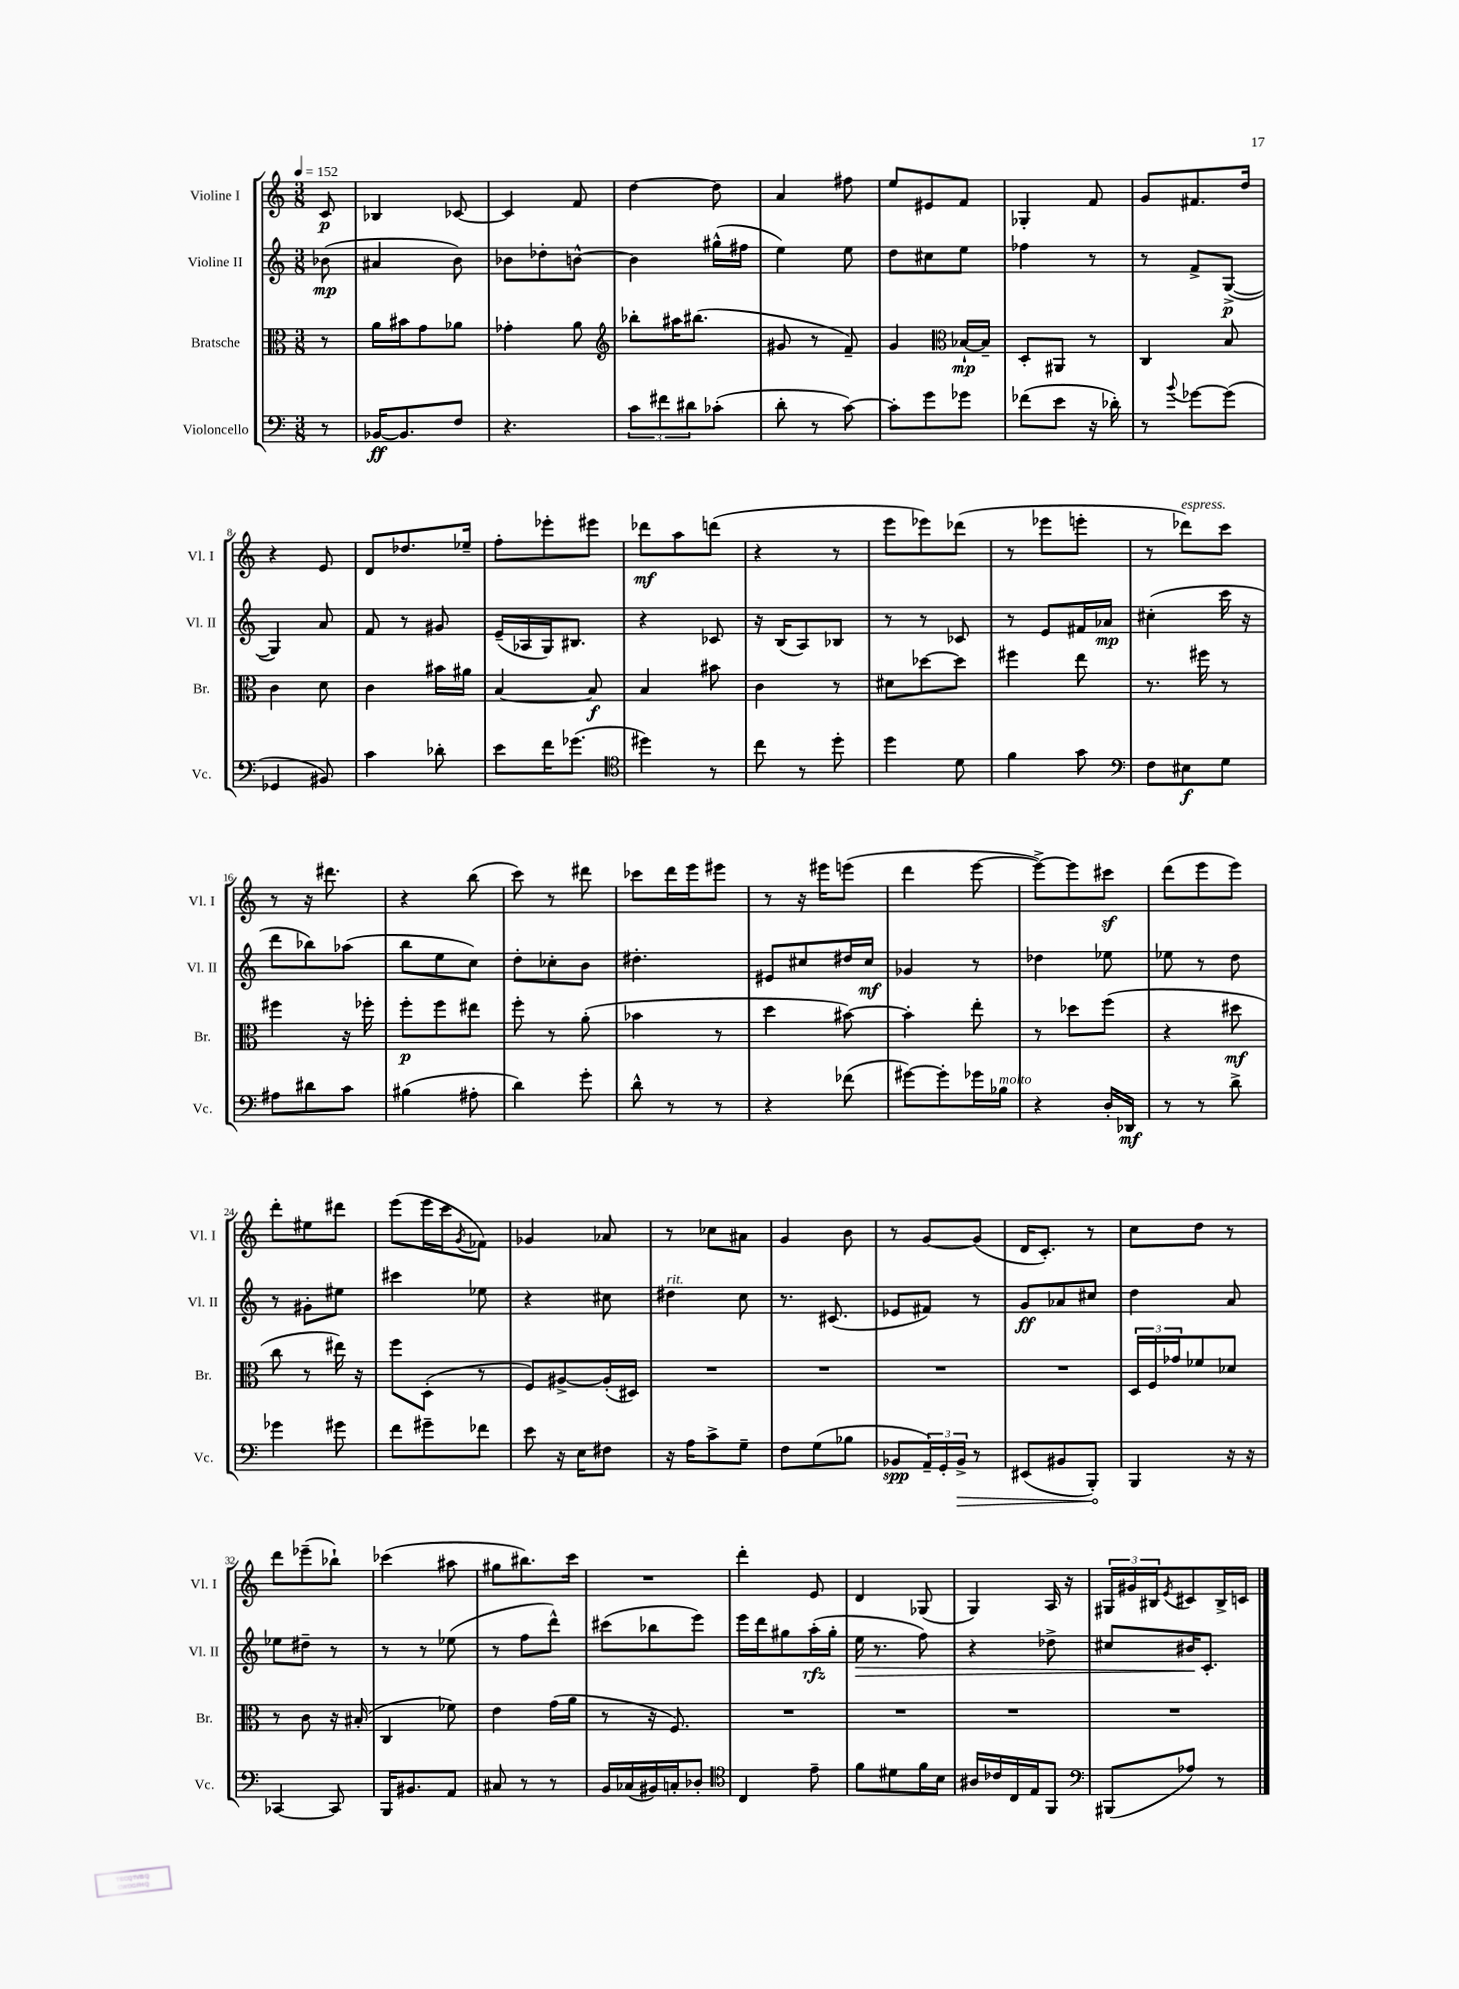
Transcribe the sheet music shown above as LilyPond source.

<<
\new StaffGroup <<
\new Staff = "s0" \with { instrumentName = "Violine I" shortInstrumentName = "Vl. I" } {
    \clef treble \key c \major \numericTimeSignature \time 3/8 \partial 8 \tempo 4 = 152
    c'8\p |
    bes4 ces'8~ |
    ces'4 f'8 |
    d''4~ d''8 |
    a'4 fis''8 |
    e''8 eis'8 f'8 |
    ges4-. f'8 |
    g'8 fis'8. d''16 |
    r4 e'8 |
    d'8 des''8. ees''16-- |
    f''8-. ees'''8-. eis'''8 |
    des'''8\mf a''8 d'''8( |
    r4 r8 |
    e'''8 ees'''8) des'''8( |
    r8 ees'''8 e'''8-. |
    r8 des'''8^\markup { \italic "espress." }) c'''8 |
    r8 r16 dis'''8. |
    r4 b''8( |
    c'''8) r8 dis'''8 |
    ces'''8 d'''16 e'''16 eis'''8 |
    r8 r16 eis'''16 e'''8( |
    d'''4 e'''8~ |
    e'''8~->) e'''8 cis'''8\sf |
    d'''8( e'''8 e'''8) |
    d'''8-. eis''8 dis'''8 |
    e'''8( e'''16 c'''16 \acciaccatura { g'8 } fes'8) |
    ges'4 aes'8 |
    r8 ces''8 ais'8 |
    g'4 b'8 |
    r8 g'8~ g'8( |
    d'16 c'8.-.) r8 |
    c''8 d''8 r8 |
    d'''8 ees'''8--( bes''8-!) |
    ces'''4( ais''8 |
    gis''8 bis''8.) c'''16 |
    R4. |
    d'''4-. e'8 |
    d'4 ges8( |
    g4) a16 r16 |
    \tuplet 3/2 { gis16 gis'16 bis16 } \acciaccatura { e'8 } cis'8 bis16-> c'16 \bar "|." |
}
\new Staff = "s1" \with { instrumentName = "Violine II" shortInstrumentName = "Vl. II" } {
    \clef treble \key c \major \numericTimeSignature \time 3/8 \partial 8
    bes'8\mp( |
    ais'4 b'8) |
    bes'8 des''8-. b'8~-^ |
    b'4 gis''16-^( fis''16 |
    e''4) e''8 |
    d''8 cis''8 e''8 |
    fes''4 r8 |
    r8 f'8-> g8~->\p( |
    g4) a'8 |
    f'8 r8 gis'8 |
    e'16--( aes16 g16) bis8. |
    r4 ces'8 |
    r16 b16( a8) bes8 |
    r8 r8 ces'8 |
    r8 e'8 fis'16 aes'16\mp |
    cis''4-.( c'''16 r16 |
    d'''8 bes''8) aes''8( |
    b''8 e''8 c''8) |
    d''8-. ces''8-. b'8 |
    dis''4.-. |
    eis'8 cis''8 dis''16 cis''16\mf |
    ges'4 r8 |
    des''4 ees''8 |
    ees''8 r8 d''8 |
    r8 gis'8-. eis''8 |
    cis'''4 ees''8 |
    r4 cis''8 |
    dis''4^\markup { \italic "rit." } c''8 |
    r8. cis'8.( |
    ees'8 fis'8) r8 |
    g'8\ff aes'8 cis''8 |
    d''4 a'8 |
    ees''8 dis''8-- r8 |
    r8 r8 ees''8( |
    r8 f''8 d'''8-^) |
    cis'''8( bes''8 e'''8) |
    e'''16 d'''16 gis''8 a''16-.\rfz( gis''16-. |
    e''16\> r8. f''8) |
    r4 des''8-> |
    cis''8 bis'16\! c'8.-. \bar "|." |
}
\new Staff = "s2" \with { instrumentName = "Bratsche" shortInstrumentName = "Br." } {
    \clef alto \key c \major \numericTimeSignature \time 3/8 \partial 8
    r8 |
    a'16 bis'16 g'8 aes'8 |
    ges'4-. a'8 |
    \clef treble bes''8-. ais''16 bis''8.( |
    gis'8 r8 f'8--) |
    g'4 \clef alto bes16~-!\mp bes16-- |
    d8-. ais,8 r8 |
    c4 b8 |
    c'4 d'8 |
    c'4 bis'16 ais'16 |
    b4~ b8\f |
    b4 bis'8 |
    c'4 r8 |
    dis'8 des''8~ des''8 |
    fis''4 e''8 |
    r8. fis''16 r8 |
    fis''4 r16 fes''16-. |
    f''8-.\p f''8 eis''8 |
    f''8-. r8 a'8-.( |
    bes'4 r8 |
    d''4 bis'8~) |
    bis'4-. e''8-. |
    r8 des''8 f''8( |
    r4 dis''8\mf |
    c''8 r8 eis''16) r16 |
    f''8 d8-.( r8 |
    f8) ais8~-> ais16-.( dis16) |
    R4. |
    R4. |
    R4. |
    R4. |
    \tuplet 3/2 { d16 f16 ges'16 } fes'8 des'8 |
    r8 c'8 r16 bis16-.( |
    c4 fes'8) |
    e'4 g'16( a'16 |
    r8 r16 f8.) |
    R4. |
    R4. |
    R4. |
    R4. \bar "|." |
}
\new Staff = "s3" \with { instrumentName = "Violoncello" shortInstrumentName = "Vc." } {
    \clef bass \key c \major \numericTimeSignature \time 3/8 \partial 8
    r8 |
    bes,16~\ff bes,8. f8 |
    r4. |
    \tuplet 3/2 { c'8 fis'8 dis'8 } ces'8-.( |
    d'8-. r8 c'8~) |
    c'8-. g'8 ges'8 |
    fes'8( e'8 r16 des'16-.) |
    r8 \appoggiatura { b'8 } ges'8~ ges'8( |
    ges,4 bis,8) |
    c'4 des'8-. |
    e'8 f'16 ges'8.( |
    \clef tenor dis''4) r8 |
    c''8 r8 d''8-. |
    d''4 d'8 |
    f'4 g'8 |
    \clef bass f8 eis8\f g8 |
    ais8 dis'8 c'8 |
    bis4( ais8-. |
    d'4) g'8-. |
    d'8-^ r8 r8 |
    r4 fes'8( |
    gis'8~) gis'8-. ges'16 bes16^\markup { \italic "molto" } |
    r4 d16-. des,16\mf |
    r8 r8 d'8-> |
    ges'4 gis'8 |
    f'8 gis'8-- fes'8 |
    e'8 r16 e16 fis8 |
    r16 a16 c'8-> g8-- |
    f8 g8( bes8 |
    bes,8\spp \tuplet 3/2 { a,16--) g,16-. \once \override Hairpin.circled-tip = ##t bes,16->\> } r8 |
    eis,8( bis,8 b,,8-.\!) |
    b,,4 r16 r16 |
    ces,4~ ces,8 |
    b,,16 bis,8. a,8 |
    cis8 r8 r8 |
    b,16 ces16( bis,16) c16-. des8-. |
    \clef tenor c4 e'8-- |
    f'8 dis'8 f'16 b16 |
    ais16 ces'16 c16 e16 f,8 |
    \clef bass bis,,8( aes8) r8 \bar "|." |
}
>>
>>
